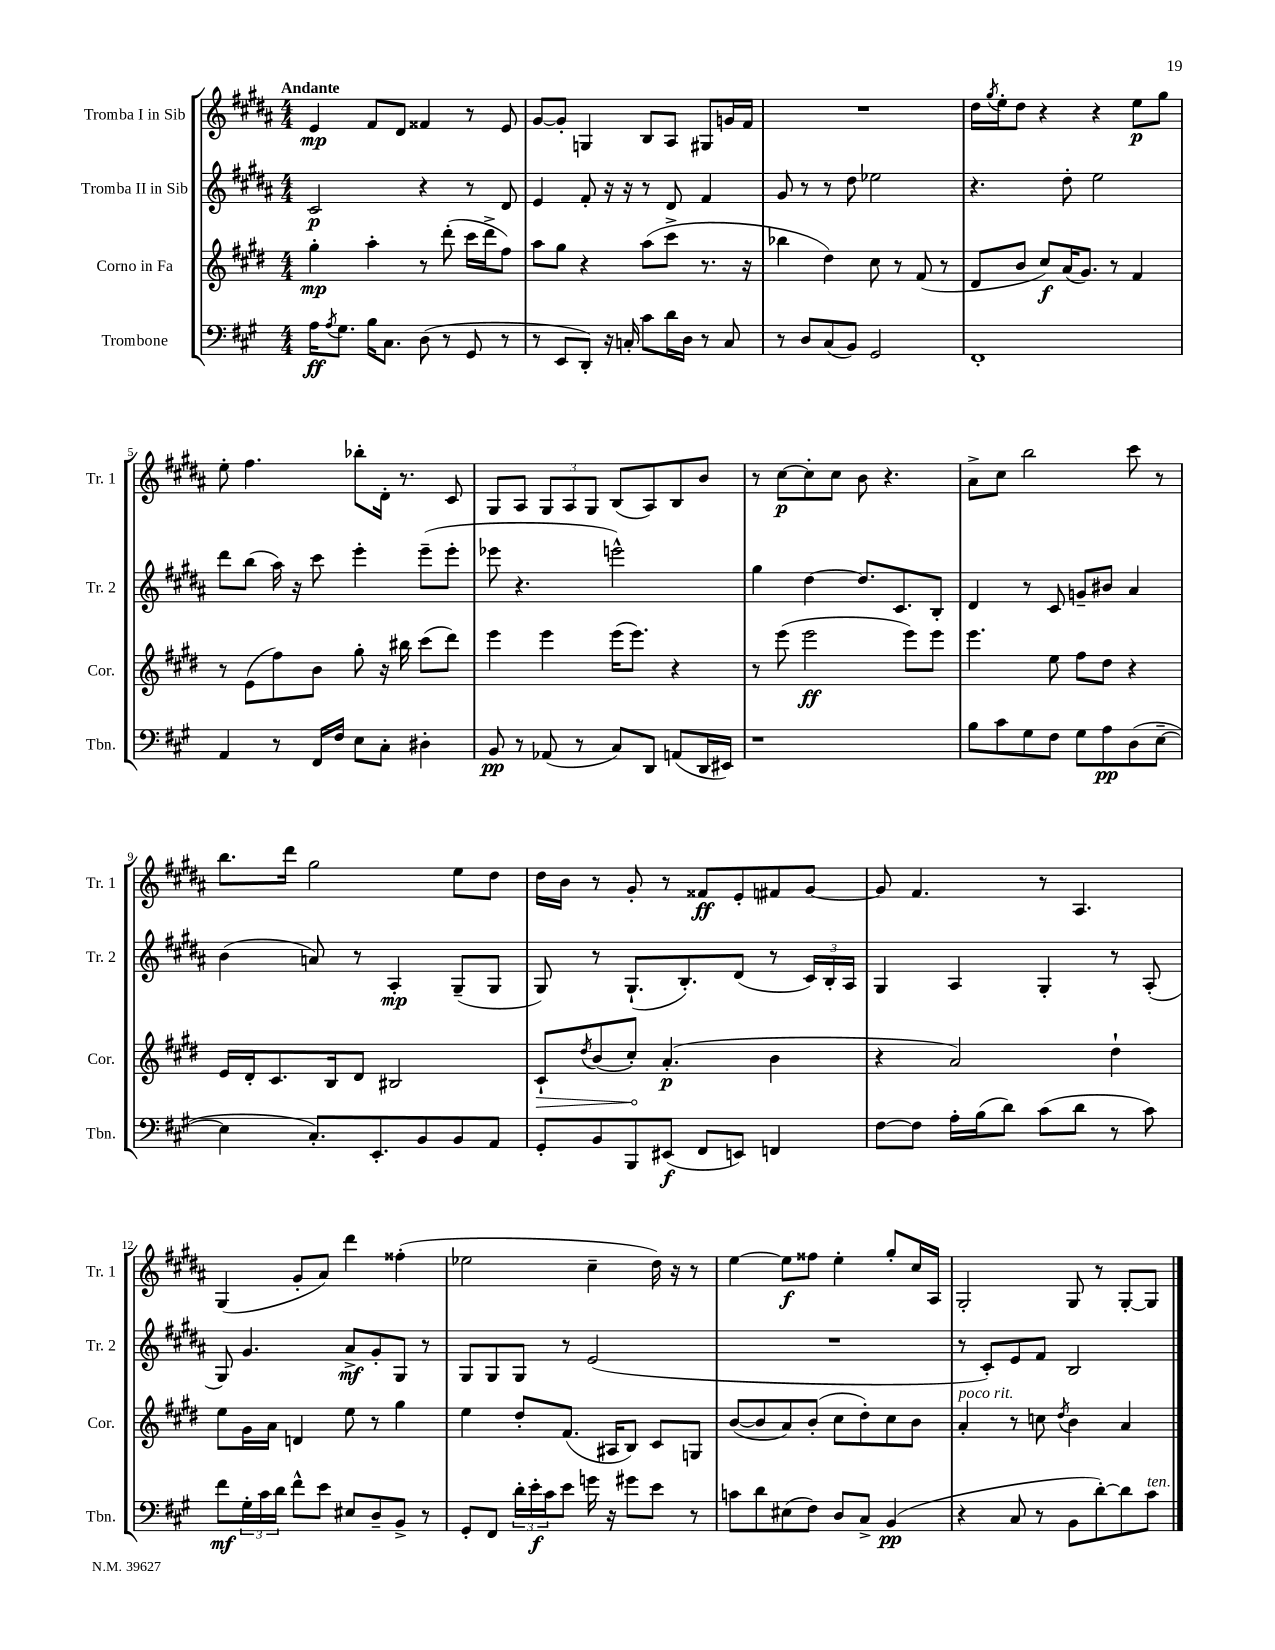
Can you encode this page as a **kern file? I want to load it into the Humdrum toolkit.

**kern	**dynam	**kern	**dynam	**kern	**dynam	**kern	**dynam
*part4	*part4	*part3	*part3	*part2	*part2	*part1	*part1
*staff4	*staff4	*staff3	*staff3	*staff2	*staff2	*staff1	*staff1
*I"Trombone	*	*I"Corno in Fa	*	*I"Tromba II in Sib	*	*I"Tromba I in Sib	*
*I'Tbn.	*	*I'Cor.	*	*I'Tr. 2	*	*I'Tr. 1	*
*clefF4	*	*clefG2	*	*clefG2	*	*clefG2	*
*k[f#c#g#]	*	*k[f#c#g#d#]	*	*k[f#c#g#d#a#]	*	*k[f#c#g#d#a#]	*
*M4/4	*	*M4/4	*	*M4/4	*	*M4/4	*
=1	=1	=1	=1	=1	=1	=1	=1
!	!	!	!	!	!	!LO:TX:a:B:t=Andante	!
16A\KL	ff	4gg#'\	mp	2c#/	p	4e/	mp
8qA/	.	.	.	.	.	.	.
8.G#\J	.	.	.	.	.	.	.
16B\KL	.	4aa'\	.	.	.	8f#/L	.
8.C#\J	.	.	.	.	.	.	.
.	.	.	.	.	.	8d#/J	.
(8D\	.	8r	.	4r	.	4f##X/	.
8r	.	(8ddd#'\	.	.	.	.	.
8GG#/	.	16ccc#\LL	.	8r	.	8r	.
.	.	16ddd#^\J	.	.	.	.	.
8r	.	8ff#\J)	.	8d#/	.	8e/	.
=2	=2	=2	=2	=2	=2	=2	=2
8r	.	8aa\L	.	4e/	.	[8g#/L	.
8EE/L	.	8gg#\J	.	.	.	8g#'/J]	.
8DD'/J)	.	4r	.	8f#'/	.	4Gn/	.
16r	.	.	.	16r	.	.	.
16Cn'/	.	.	.	16r	.	.	.
8c#\L	.	(8aa\L	.	8r	.	8B/L	.
16d\L	.	8ccc#^\J	.	8d#/	.	8A#/J	.
16D\JJ	.	.	.	.	.	.	.
8r	.	8.r	.	4f#/	.	8G#X/L	.
8C/	.	.	.	.	.	16gn/L	.
.	.	16r	.	.	.	16f#/JJ	.
=3	=3	=3	=3	=3	=3	=3	=3
8r	.	4bb-X\	.	8g#/	.	1r	.
8D/L	.	.	.	8r	.	.	.
(8C#/	.	4dd#\)	.	8r	.	.	.
8BB/J)	.	.	.	8dd#\	.	.	.
2GG#/	.	8cc#\	.	2ee-X\	.	.	.
.	.	8r	.	.	.	.	.
.	.	(8f#/	.	.	.	.	.
.	.	8r	.	.	.	.	.
=4	=4	=4	=4	=4	=4	=4	=4
1FF#'	.	8d#/L	.	4.r	.	16dd#\LL	.
.	.	.	.	.	.	8qgg#/	.
.	.	.	.	.	.	16ee'\J	.
.	.	8b/J	.	.	.	8dd#\J	.
.	.	8cc#/L)	f	.	.	4r	.
.	.	(16a/K	.	8dd#'\	.	.	.
.	.	8.g#/J)	.	.	.	.	.
.	.	.	.	2ee\	.	4r	.
.	.	8r	.	.	.	.	.
.	.	4f#/	.	.	.	8ee\L	p
.	.	.	.	.	.	8gg#\J	.
!!LO:LB:g=z
=5	=5	=5	=5	=5	=5	=5	=5
4AA/	.	8r	.	8ddd#\L	.	8ee'\	.
.	.	(8e\L	.	(8bb\J	.	4.ff#\	.
8r	.	8ff#\)	.	16aa#\)	.	.	.
.	.	.	.	16r	.	.	.
16FF#/LL	.	8b\J	.	8ccc#\	.	.	.
16F#/JJ	.	.	.	.	.	.	.
8E\L	.	8gg#'\	.	4eee'\	.	8bb-X'\L	.
8C#'\J	.	16r	.	.	.	16d#'\Jk	.
.	.	16bb#X\	.	.	.	8.r	.
4D#X'\	.	(8ccc#\L	.	(8eee~\L	.	.	.
.	.	8ddd#\J)	.	8eee'\J	.	8c#/	.
=6	=6	=6	=6	=6	=6	=6	=6
8BB/	pp	4eee\	.	8eee-X\	.	8G#/L	.
8r	.	.	.	4.r	.	8A#/J	.
(8AA-X/	.	4eee\	.	.	.	12G#/L	.
.	.	.	.	.	.	12A#/	.
8r	.	.	.	.	.	.	.
.	.	.	.	.	.	12G#/J	.
8C#/L)	.	(16eee\KL	.	2eeen^^\)	.	(8B/L	.
.	.	8.eee\J)	.	.	.	.	.
8DD/J	.	.	.	.	.	8A#/)	.
(8AAn/L	.	4r	.	.	.	8B/	.
16DD/L	.	.	.	.	.	8b/J	.
16EE#X/JJ)	.	.	.	.	.	.	.
=7	=7	=7	=7	=7	=7	=7	=7
1r	.	8r	.	4gg#\	.	8r	.
.	.	(8eee\	.	.	.	[8cc#\L	p
.	.	2eee\	ff	[4dd#\	.	8cc#'\]	.
.	.	.	.	.	.	8cc#\J	.
.	.	.	.	8.dd#/L]	.	8b\	.
.	.	.	.	.	.	4.r	.
.	.	.	.	8.c#/	.	.	.
.	.	8eee\L)	.	.	.	.	.
.	.	8eee\J	.	8B'/J	.	.	.
=8	=8	=8	=8	=8	=8	=8	=8
8B\L	.	4.eee\	.	4d#/	.	8a#^\L	.
8c#\	.	.	.	.	.	8cc#\J	.
8G#\	.	.	.	8r	.	2bb\	.
8F#\J	.	8ee\	.	8c#/	.	.	.
8G#\L	.	8ff#\L	.	8gn~/L	.	.	.
8A\	pp	8dd#\J	.	8b#X/J	.	.	.
(8D\	.	4r	.	4a#/	.	8ccc#\	.
[8E~\J	.	.	.	.	.	8r	.
!!LO:LB:g=z
=9	=9	=9	=9	=9	=9	=9	=9
4E\]	.	16e/LL	.	(4b\	.	8.bb\L	.
.	.	16d#'/J	.	.	.	.	.
.	.	8.c#/	.	.	.	.	.
.	.	.	.	.	.	16ddd#\Jk	.
8.C#'/L)	.	.	.	8an/)	.	2gg#\	.
.	.	16B/k	.	.	.	.	.
.	.	8d#/J	.	8r	.	.	.
8.EE'/	.	.	.	.	.	.	.
.	.	2B#X/	.	4A#'/	mp	.	.
8BB/	.	.	.	.	.	.	.
8BB/	.	.	.	(8G#~/L	.	8ee\L	.
8AA/J	.	.	.	8G#/J	.	8dd#\J	.
=10	=10	=10	=10	=10	=10	=10	=10
!	!	!	!LO:HP:b	!	!	!	!
8GG#'/L	.	8c#`/L	>	8G#/)	.	16dd#\LL	.
.	.	.	.	.	.	16b\JJ	.
.	.	8qdd#/	.	.	.	.	.
8BB/	.	(8b/	.	8r	.	8r	.
8BBB/	.	8cc#'/J)	.	(8.G#`/L	.	8g#'/	.
(8EE#X/J	f	(4.a'/	] p	.	.	8r	.
.	.	.	.	8.B'/)	.	.	.
8FF#/L	.	.	.	.	.	8f##X/L	ff
8EEn/J)	.	.	.	(8d#/J	.	8e'/	.
4FFn/	.	4b\	.	8r	.	8f#X/	.
.	.	.	.	24c#/LL)	.	[8g#/J	.
.	.	.	.	24B'/	.	.	.
.	.	.	.	24A#/JJ	.	.	.
=11	=11	=11	=11	=11	=11	=11	=11
[8F#\L	.	4r	.	4G#/	.	8g#/]	.
8F#\J]	.	.	.	.	.	4.f#/	.
16A'\LL	.	2a/)	.	4A#/	.	.	.
(16B\J	.	.	.	.	.	.	.
8d\J)	.	.	.	.	.	.	.
(8c#\L	.	.	.	4G#'/	.	8r	.
8d\J	.	.	.	.	.	4.A#/	.
8r	.	4dd#`\	.	8r	.	.	.
8c#\)	.	.	.	(8A#'/	.	.	.
!!LO:LB:g=z
=12	=12	=12	=12	=12	=12	=12	=12
8f#\L	mf	8ee\L	.	8G#/)	.	(4G#/	.
24G#'\L	.	16g#\L	.	4.g#/	.	.	.
24c#\	.	.	.	.	.	.	.
.	.	16a\JJ	.	.	.	.	.
24d\JJ	.	.	.	.	.	.	.
8f#^^\L	.	4dn/	.	.	.	8g#'/L	.
8e\J	.	.	.	.	.	8a#/J)	.
8E#X/L	.	8ee\	.	8a#^/L	mf	4ddd#\	.
8D~/	.	8r	.	8g#'/	.	.	.
8BB^/J	.	4gg#\	.	8G#/J	.	(4ff##X'\	.
8r	.	.	.	8r	.	.	.
=13	=13	=13	=13	=13	=13	=13	=13
8GG#'/L	.	4ee\	.	8G#/L	.	2ee-X\	.
8FF#/J	.	.	.	8G#/	.	.	.
24d'\LL	.	8dd#'/L	.	8G#/J	.	.	.
24e'\	f	.	.	.	.	.	.
24c#\J	.	.	.	.	.	.	.
8e\J	.	(8.f#/J	.	8r	.	.	.
16gn\	.	.	.	(2e/	.	4cc#~\	.
16r	.	16A#X/KL	.	.	.	.	.
8g#X\L	.	8B/J)	.	.	.	.	.
8e\J	.	8c#/L	.	.	.	16dd#\)	.
.	.	.	.	.	.	16r	.
8r	.	8Gn/J	.	.	.	8r	.
=14	=14	=14	=14	=14	=14	=14	=14
8cn\L	.	([8b/L	.	1r	.	[4ee\	.
8d\	.	8b/]	.	.	.	.	.
(8E#X\	.	8a/)	.	.	.	8ee\L]	f
8F#\J)	.	(8b'/J	.	.	.	8ff##X\J	.
8D/L	.	8cc#\L	.	.	.	4ee'\	.
8C#^/J	.	8dd#'\)	.	.	.	.	.
(4BB/	pp	8cc#\	.	.	.	8gg#'/L	.
.	.	8b\J	.	.	.	16cc#/L	.
.	.	.	.	.	.	16A#/JJ	.
=15	=15	=15	=15	=15	=15	=15	=15
!	!	!LO:TX:a:i:t=poco rit.	!	!	!	!	!
4r	.	4a'/	.	8r	.	2G#'/	.
.	.	.	.	8c#'/L)	.	.	.
8C#/	.	8r	.	8e/	.	.	.
8r	.	8ccn\	.	8f#/J	.	.	.
.	.	8qdd#/	.	.	.	.	.
8BB\L	.	4b\	.	2B/	.	8G#/	.
[8d'\)	.	.	.	.	.	8r	.
8d\]	.	4a/	.	.	.	[8G#'/L	.
!LO:TX:a:i:t=ten.	!	!	!	!	!	!	!
8c#\J	.	.	.	.	.	8G#/J]	.
==	==	==	==	==	==	==	==
*-	*-	*-	*-	*-	*-	*-	*-
